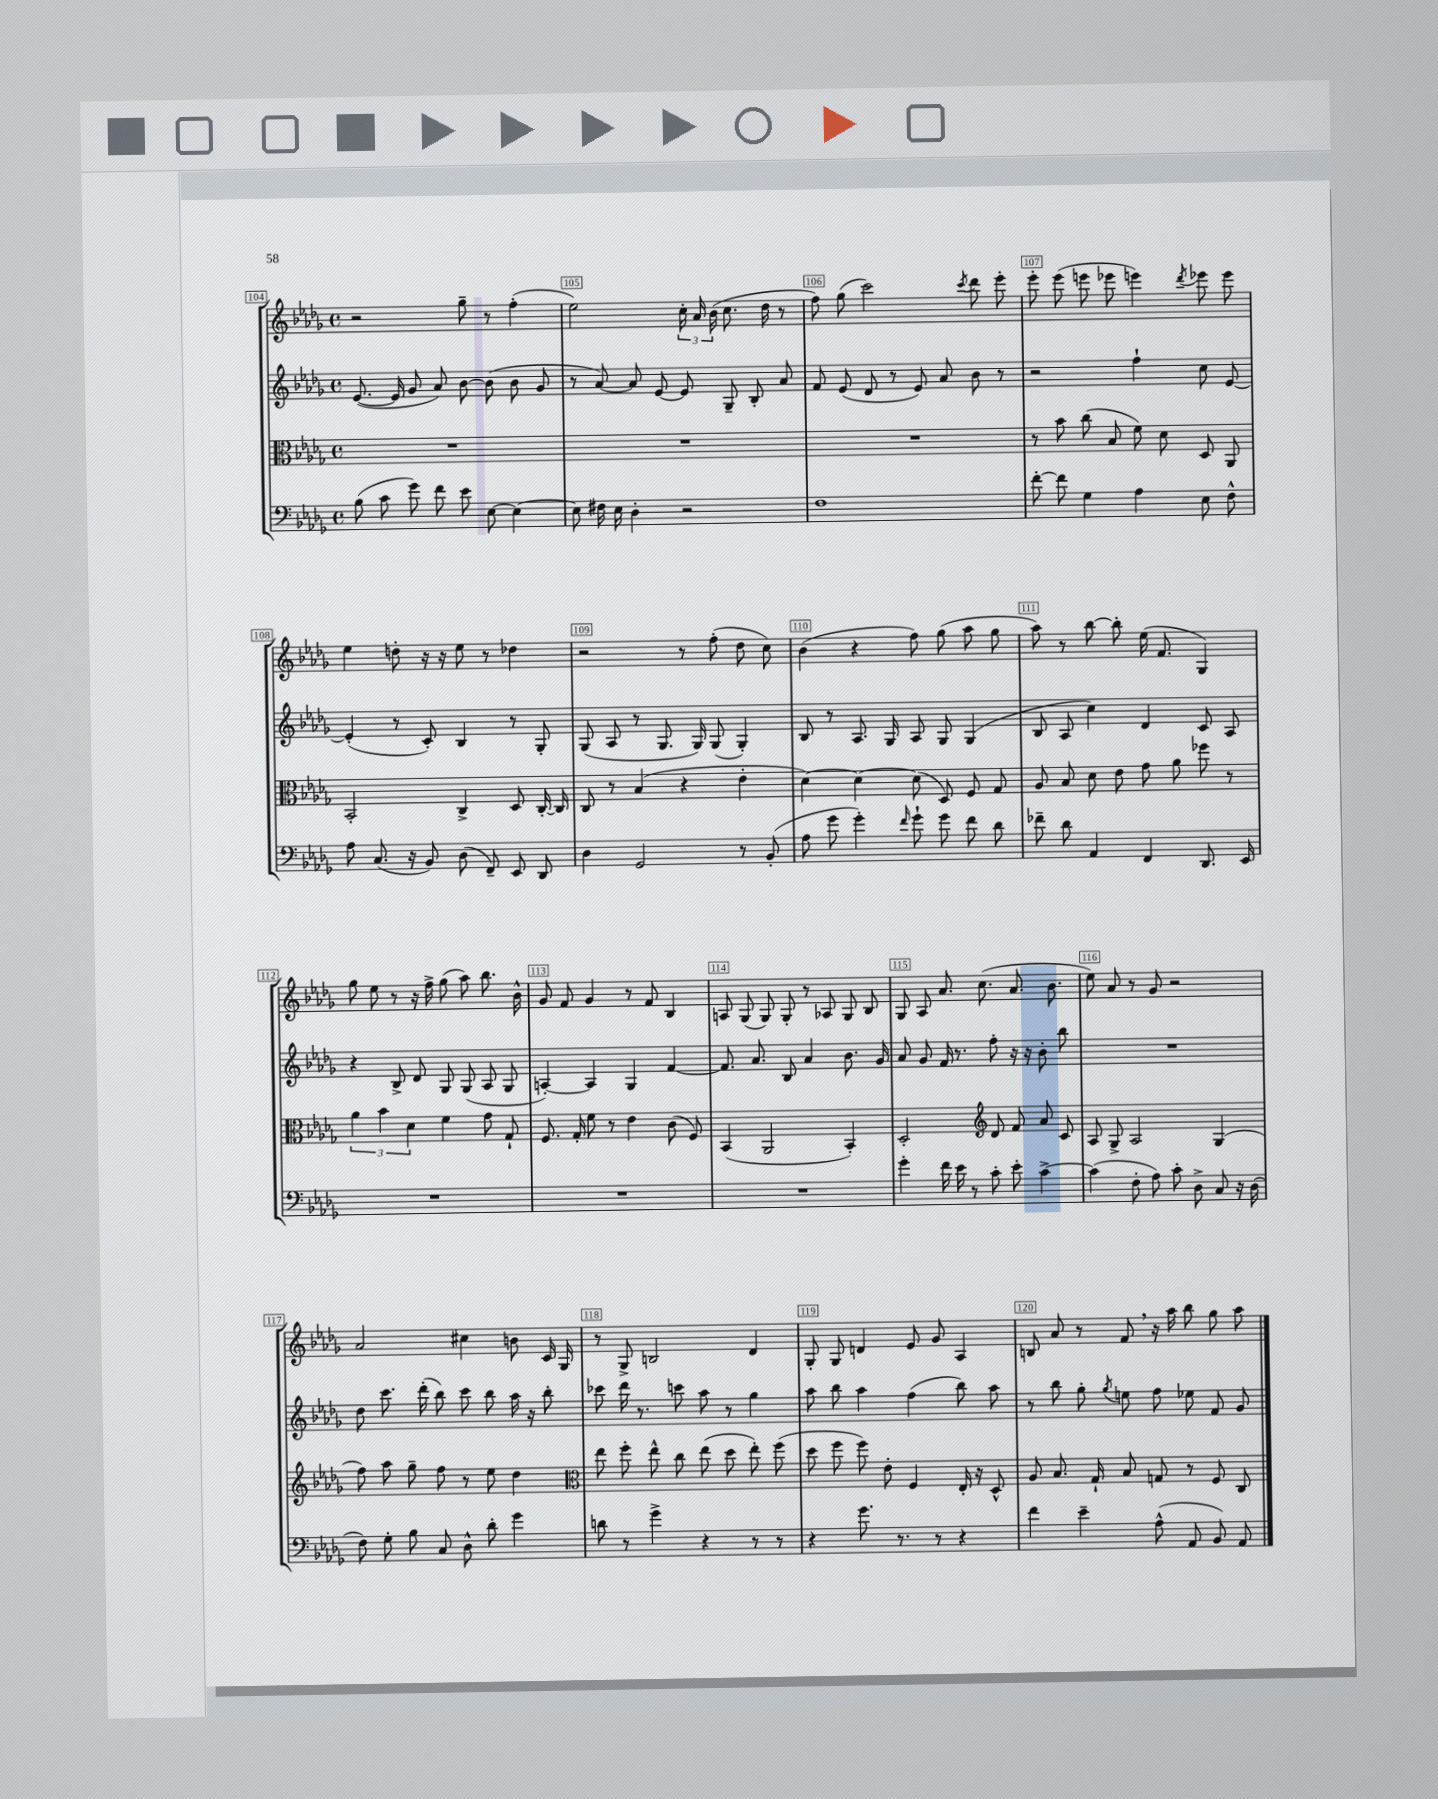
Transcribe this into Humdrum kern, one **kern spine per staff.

**kern	**kern	**kern	**kern
*staff4	*staff3	*staff2	*staff1
*clefF4	*clefC3	*clefG2	*clefG2
*k[b-e-a-d-g-]	*k[b-e-a-d-g-]	*k[b-e-a-d-g-]	*k[b-e-a-d-g-]
*M4/4	*M4/4	*M4/4	*M4/4
*met(c)	*met(c)	*met(c)	*met(c)
(8B-	1r	([8.e-	2r
8c	.	.	.
.	.	16e-]	.
8g-)	.	8g-	.
8f	.	8a-)	.
8e-	.	[8b-	8gg-~
[8E-	.	(8b-]	8r
4E-_	.	8b-	(4ff'
.	.	8g-	.
=	=	=	=
8E-]	1r	8r	2ee-)
16F#	.	[8a-)	.
16E-	.	.	.
4D-'	.	8a-]	.
.	.	[8e-	.
2r	.	8e-]	24cc'
.	.	.	24a-
.	.	.	(24b-
.	.	8G-~	8.cc
.	.	8B-'	.
.	.	.	16dd-
.	.	8a-	8r
=	=	=	=
1F	1r	8f	8ff)
.	.	(8e-	(8gg-
.	.	8d-	2ccc)
.	.	8r	.
.	.	8e-)	.
.	.	8a-	.
.	.	.	8qccc
.	.	8b-	8ddd-
.	.	8r	8eee-'
=	=	=	=
[8f'	8r	2r	8eee-'
8f]	8b-	.	(8eee-
4G-	(8cc	.	8eee
.	8B-	.	8eee-
4A-	8f)	4ff`	4eee)
.	8d-	.	.
.	.	.	8qddd-
8E-	8D-	8cc	8eee-
8F^^	8AA-	[8e-	8eee-
=	=	=	=
8A-	2BB-'	(4e-']	4ee-
(8.C	.	.	.
.	.	8r	8dd'
16r	.	.	.
8BB-)	.	8c')	16r
.	.	.	16r
(8D-	4C^	4B-	8ee-
8FF~)	.	.	8r
8EE-	8D-	8r	4dd-
8DD-	[16C'	8G-'	.
.	16C]	.	.
=	=	=	=
4D-	8C	(8G-	2r
.	8r	8A-	.
2GG-	(4B-	8r	.
.	.	8.G-	.
.	4r	.	8r
.	.	16G-)	.
.	.	(8G-	(8ff'
8r	4e-'	4G-')	8dd-
(8BB-'	.	.	8cc)
=	=	=	=
8A-	[4d-)	8B-	(4b-
8g-	.	8r	.
4g-')	4d-_	8.A-	4r
.	.	16G-	.
16qqf	.	.	.
8g-`	(8d-]	8A-	8ff)
8g-	8D-)	8G-	(8gg-
8f	8F	(4G-	8aa-
8d-	8G-	.	8gg-
=	=	=	=
8f-~	8A-	8B-	8aa-)
8d-	8B-	8A-	8r
4AA-	8d-	4cc)	[8bb-
.	8e-	.	8bb-']
4FF	8g-	4d-	(16ee-
.	.	.	8.f
.	8a-	.	.
8.DD-	8ff-	8c	4G-)
.	8r	8A-	.
16EE-	.	.	.
=	=	=	=
1r	6a-	4r	8gg-
.	.	.	8ee-
.	6b-	.	.
.	.	8B-^	8r
.	6d-	.	.
.	.	8d-	16r
.	.	.	16ff^
.	4f	8G-	(8gg-
.	.	(8G-	8aa-)
.	8g-	8A-	8.bb-
.	8G-`	8G-	.
.	.	.	16b-^^
=	=	=	=
1r	8.F	[4A')	8g-
.	.	.	8f
.	16G-'	.	.
.	8f	4A]	4g-
.	8r	.	.
.	4e-	4G-	8r
.	.	.	8f
.	(8c	[4f	4B-
.	8F)	.	.
=	=	=	=
1r	(4BB-	8.f]	8A
.	.	.	(8G-
.	.	8.a-	.
.	2AA-	.	8G-)
.	.	8B-	8G-'
.	.	4a-	8r
.	.	.	8A-
.	4BB-')	8.b-	8G-
.	.	.	8B-
.	.	16g-	.
=	=	=	=
4g-'	2D-'	8a-	8G-
.	.	8g-	8A-
16f	.	16f	8.a-
16e-	.	8.r	.
8r	.	.	.
.	.	.	(8.cc
*	*clefG2	*	*
8c'	8d-	8ff'	.
8e-'	8f	16r	8.a-
.	.	16r	.
[4c^	8a-	8b-'	.
.	.	.	8.b-
.	8c	8bb-	.
=	=	=	=
(4c]	8A-	1r	8ee-)
.	8G-^	.	8a-
8F'	2A-	.	8r
8A-)	.	.	8g-
8c'	.	.	2r
8D-^	.	.	.
8C	(4G-	.	.
16r	.	.	.
(16D-	.	.	.
=	=	=	=
8F)	8ff)	8dd-	2a-
8G-'	8aa-	8.ccc	.
8B-	8gg-~	.	.
.	.	(16ddd-'	.
8C	8ff	8bb-)	.
8D-^^	8r	8ccc	4cc#
8d-'	8ee-	8bb-	.
4g-	4dd-	16aa-	8b
.	.	16r	.
.	.	8bb-'	16c
.	.	.	16G-
=	=	=	=
*	*clefC3	*	*
8d	8ee-	8ccc-	8r
8r	8ff'	16ddd-	8G-^
.	.	8.r	.
4g-^	8ee-^^	.	2B
.	8cc	8ccc	.
4r	(8ee-	8aa-	.
.	8dd-	8r	.
8r	8ee-')	4gg-	4d-
8r	(8ff	.	.
=	=	=	=
4r	8dd-	8aa-	8G-'
.	8ff	8bb-	8G-
8.g-	8ff)	4aa-	4d
.	8e-'	.	.
8.r	.	.	.
.	4F	(4ff	8e-
8r	.	.	8g-
4r	16E-'	8bb-)	4A-
.	16r	.	.
.	8D-^^	8aa-	.
=	=	=	=
4f	8A-	8r	8B
.	8.B-	8bb-	8a-
4e-~	.	8gg-'	8r
.	16G-`	.	.
.	.	8qgg-	.
.	8B-	8ee	8f
(8A-^^	8G	8ff	16r
.	.	.	16aa-
8AA-	8r	8ee-	8bb-
8BB-)	8F	8f	8gg-
8AA-	8C	8g-	8aa-
==	==	==	==
*-	*-	*-	*-
